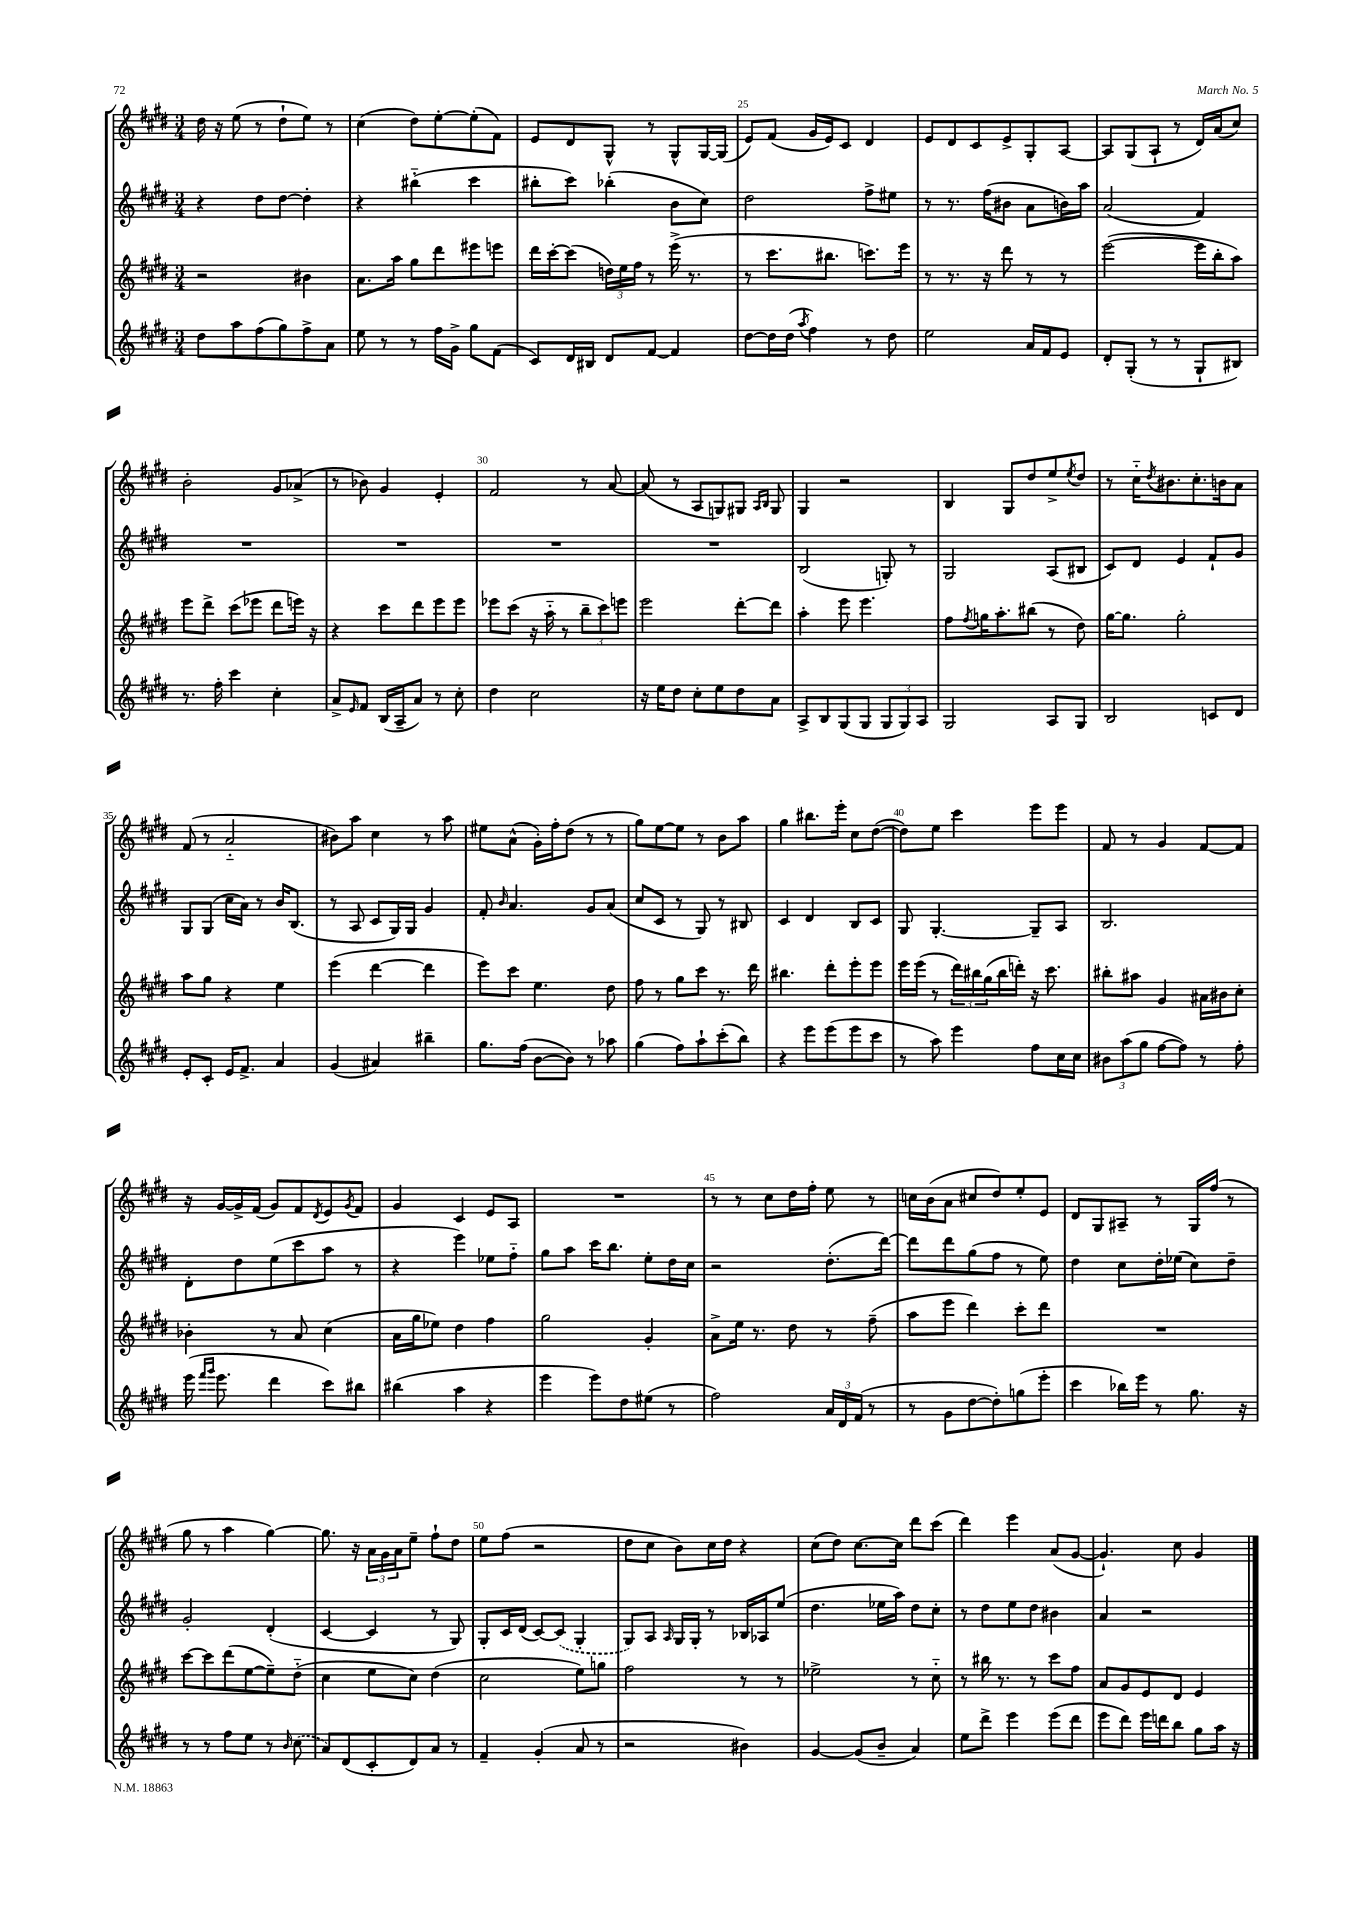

**kern	**kern	**kern	**kern
*staff4	*staff3	*staff2	*staff1
*clefG2	*clefG2	*clefG2	*clefG2
*k[f#c#g#d#]	*k[f#c#g#d#]	*k[f#c#g#d#]	*k[f#c#g#d#]
*M3/4	*M3/4	*M3/4	*M3/4
8dd#\L	2r	4r	16dd#\
.	.	.	16r
8aa\	.	.	(8ee\
(8ff#\	.	8dd#\L	8r
8gg#\)	.	[8dd#\J	8dd#`\L
8ff#^\	4b#\	4dd#'\]	8ee\J)
8a\J	.	.	8r
=	=	=	=
8ee\	8.a\L	4r	(4cc#\
8r	.	.	.
.	16aa\Jk	.	.
8r	8gg#\L	(4bb#'~\	8dd#\L)
16ff#\LL	8ddd#\	.	[8ee'\
16g#^\JJ	.	.	.
8gg#\L	8eee#\	4ccc#\	(8ee'\]
(8f#\J	8eee\J	.	8f#\J)
=	=	=	=
8c#/L)	16ddd#\LL	8bb#'\L	8e/L
.	[16ccc#'\J	.	.
16d#/L	(8ccc#\]J	8ccc#\J)	8d#/
16B#/JJ	.	.	.
8d#/L	24dd\LL)	(4bb-'\	8G#^^/J
.	24ee\	.	.
.	24ff#\JJ	.	.
[8f#/J	8r	.	8r
4f#/]	(16eee^\	8b\L	8G#^^/L
.	8.r	.	.
.	.	8cc#\J)	[16G#/L
.	.	.	(16G#/]JJ
=	=	=	=
[8dd#\L	8r	2dd#\	8e/L)
16dd#\]L	8.ccc#\L	.	(8f#/J
(16dd#\JJ	.	.	.
8qaa/	.	.	.
4ff#\)	.	.	16g#/LL
.	8.bb#\J	.	16e/J)
.	.	.	8c#/J
8r	8.ccc\L)	8ff#^\L	4d#/
8dd#\	.	8ee#\J	.
.	16eee\Jk	.	.
=	=	=	=
2ee\	8r	8r	8e/L
.	8.r	8.r	8d#/
.	.	.	8c#/
.	16r	(16ff#\LK	.
.	8ddd#\	8b#\J	8e^/
16a/LL	8r	8a\L	8G#'/
16f#/J	.	.	.
8e/J	8r	16b\L)	[8A/J
.	.	16aa\JJ	.
=	=	=	=
8d#'/L	([2eee\	(2a/	8A/]L
(8G#'/J	.	.	(8G#/
8r	.	.	8A`/J
8r	.	.	8r
8G#`/L	16eee\]LL	4f#/)	16d#/LL)
.	16bb'\J	.	(16a/J
8B#/J)	8aa\J)	.	8cc#/J)
=	=	=	=
8.r	8eee\L	2.r	2b'\
.	8ddd#^\J	.	.
16ff#'\	.	.	.
4ccc#\	(8ccc#\L	.	.
.	8eee-\J	.	.
4cc#'\	8ddd#\L	.	8g#/L
.	16eee\Jk)	.	(8a-^/J
.	16r	.	.
=	=	=	=
8a^/L	4r	2.r	8r
16qqe/	.	.	.
8f#/J	.	.	8b-\)
(16B/LL	8ccc#\L	.	4g#/
16A~/J	.	.	.
8a/J)	8ddd#\	.	.
8r	8eee\	.	4e'/
8cc#'\	8eee\J	.	.
=	=	=	=
4dd#\	8eee-\L	2.r	2f#/
.	(8ccc#\J	.	.
2cc#\	16r	.	.
.	16aa'~\	.	.
.	8r	.	.
.	12bb~\L	.	8r
.	12ccc#\)	.	.
.	.	.	[8a/
.	12eee\J	.	.
=	=	=	=
16r	2eee\	2.r	(8a/]
16ee\LK	.	.	.
8dd#\J	.	.	8r
8cc#'\L	.	.	8A/L
8ee\	.	.	8G/)
8dd#\	[8ddd#'\L	.	8G#/J
.	.	.	16qqA/LL
.	.	.	16qqB/JJ
8a\J	8ddd#\]J	.	8G#/
=	=	=	=
8A^/L	4aa'\	(2B/	4G#/
8B/	.	.	.
(8G#/	8eee\	.	2r
8G#/J	4.eee\	.	.
12G#/L	.	8G'/)	.
12G#/)	.	.	.
.	.	8r	.
12A/J	.	.	.
=	=	=	=
2G#/	8ff#\L	2G#/	4B/
.	8qff#/	.	.
.	16gg\K	.	.
.	8.aa'\	.	.
.	.	.	8G#/L
.	(8bb#\J	.	8dd#/
8A/L	8r	(8A/L	8ee^/
.	.	.	8qee/
8G#/J	8dd#\)	8B#/J	8dd#/J
=	=	=	=
2B/	[16gg#\LK	8c#/L)	8r
.	8.gg#\]J	.	.
.	.	8d#/J	16cc#'~\LK
.	.	.	8qdd#/
.	.	.	8.b#\
.	2gg#'\	4e/	.
.	.	.	8.cc#'\
8c/L	.	8f#`/L	.
.	.	.	16b\k
8d#/J	.	8g#/J	8a\J
=	=	=	=
8e'/L	8aa\L	8G#/L	(8f#/
8c#'/J	8gg#\J	(8G#/J	8r
16e/LK	4r	16cc#\LL	2a'~/
8.f#^/J	.	16a\JJ)	.
.	.	8r	.
4a/	4ee\	16b/LK	.
.	.	(8.B/J	.
=	=	=	=
(4g#/	(4eee\	8r	8b#\L)
.	.	8A/	8aa\J
4a#/)	[4ddd#\	8c#/L	4cc#\
.	.	16G#/L)	.
.	.	16G#/JJ	.
4bb#~\	4ddd#\]	4g#/	8r
.	.	.	8aa\
=	=	=	=
8.gg#\L	8eee\L)	8f#'/	8ee#\L
.	.	16qqb/	.
.	8ccc#\J	4.a/	(8a^^\J
(16ff#\Jk	.	.	.
[8b\L	4.ee\	.	16g#'\LL)
.	.	.	16ff#'\J
8b\]J)	.	.	(8dd#\J
8r	.	8g#/L	8r
8aa-\	8dd#\	(8a/J	8r
=	=	=	=
(4gg#\	8ff#\	8cc#/L	8gg#\L)
.	8r	8c#/J	[8ee\
8ff#\L)	8gg#\L	8r	8ee\]J
8aa`\	8ccc#\J	8G#/)	8r
(8ccc#'\	8.r	8r	8b\L
8bb\J)	.	8B#/	8aa\J
.	16ddd#\	.	.
=	=	=	=
4r	4.bb#\	4c#/	4gg#\
8eee\L	.	4d#/	8.bb#\L
(8eee\	8ddd#'\L	.	.
.	.	.	16eee'\Jk
8eee\	8eee'\	8B/L	8cc#\L
8ccc#\J	8eee\J	8c#/J	([8dd#\J
=	=	=	=
8r	16eee\LL	8G#/	8dd#\]L)
.	(16eee\JJ	.	.
8aa\)	8r	[4.G#'/	8ee\J
4eee\	24ddd#\LL)	.	4ccc#\
.	24bb#\	.	.
.	(24gg#\	.	.
.	16bb#\	.	.
.	16ddd'\JJ)	.	.
8ff#\L	16r	8G#~/]L	8eee\L
.	8.ccc#\	.	.
16cc#\L	.	8A/J	8eee\J
16cc#\JJ	.	.	.
=	=	=	=
12b#\L	8bb#'\L	2.B/	8f#/
(12aa\	.	.	.
.	8aa#\J	.	8r
12gg#\J	.	.	.
[8ff#\L	4g#/	.	4g#/
8ff#\]J)	.	.	.
8r	16a#\LL	.	[8f#/L
.	16b#\J	.	.
8ff#'\	8cc#'\J	.	8f#/]J
=	=	=	=
(16eee\	4b-'\	8d#'\L	16r
16qqfff#/LL	.	.	.
16qqggg#/JJ	.	.	.
8.eee\	.	.	[16g#/LL
.	.	8dd#\	16g#^/]
.	.	.	(16f#/JJ
4ddd#\	8r	(8ee\	8g#/L)
.	8a/	8ccc#\	8f#/
.	.	.	8qd#/
8ccc#\L)	(4cc#\	8aa\J	8e/
.	.	.	8qg#/
8bb#\J	.	8r	8f#/J
=	=	=	=
(4bb#\	16a\LL	4r	4g#/
.	16gg#\J	.	.
.	8ee-\J)	.	.
4aa\	4dd#\	4eee\)	4c#/
4r	4ff#\	8ee-\L	8e/L
.	.	8ff#'~\J	8A/J
=	=	=	=
4eee\	2gg#\	8gg#\L	2.r
.	.	8aa\J	.
8eee\L)	.	16ccc#\LK	.
.	.	8.bb\J	.
8dd#\	.	.	.
(8ee#\J	4g#'/	8ee'\L	.
8r	.	16dd#\L	.
.	.	16cc#\JJ	.
=	=	=	=
2ff#\)	8a^\L	2r	8r
.	16ee\Jk	.	8r
.	8.r	.	.
.	.	.	8cc#\L
.	8dd#\	.	16dd#\L
.	.	.	16ff#'\JJ
24a/LL	8r	(8.dd#'\L	8ee\
24d#/	.	.	.
(24f#/JJ	.	.	.
8r	(8ff#~\	.	8r
.	.	[16ddd#\Jk)	.
=	=	=	=
8r	8aa\L	8ddd#\]L	16cc\LL
.	.	.	(16b\J
8g#\L	8eee\J	8ddd#\	8a\J
[8dd#\	4ddd#\)	(8gg#\	8cc#/L
8dd#'\])	.	8ff#\J	8dd#/)
(8gg\	8ccc#'\L	8r	8ee'/
8eee'\J	8ddd#\J	8ee\)	8e/J
=	=	=	=
4ccc#\	2.r	4dd#\	8d#/L
.	.	.	8G#/
16bb-\LL)	.	8cc#\L	8A#~/J
16eee\JJ	.	.	.
8r	.	16dd#'\L	8r
.	.	(16ee-\JJ	.
8.gg#\	.	8cc#\L)	16G#/LL
.	.	.	(16ff#/JJ
.	.	8dd#~\J	8r
16r	.	.	.
=	=	=	=
8r	[8ccc#\L	2g#'/	8gg#\
8r	8ccc#\]	.	8r
8ff#\L	(8ddd#\	.	4aa\
8ee\J	[8ee\	.	.
8r	8ee~\])	(4d#'/	[4gg#\)
16qqb/	.	.	.
(8cc#\	(8dd#'~\J	.	.
=	=	=	=
8a/L)	4cc#\	[4c#/	8.gg#\]
(8d#/	.	.	.
.	.	.	16r
8c#'/	8ee\L	4c#/]	24a\LL
.	.	.	24g#\
.	.	.	24a\J
8d#/)	8cc#\J)	.	8ee~\J
8a/J	(4dd#\	8r	8ff#`\L
8r	.	8G#/)	8dd#\J
=	=	=	=
4f#~/	2cc#\	8G#'/L	8ee\L
.	.	16c#/L	(8ff#\J
.	.	(16d#/JJ	.
(4g#'/	.	[8c#/L)	2r
.	.	(8c#/]J	.
8a/	8ee\L)	4G#'/	.
8r	8gg\J	.	.
=	=	=	=
2r	2ff#\	8G#/L)	8dd#\L
.	.	8A/J	8cc#\J
.	.	16qqA/	.
.	.	16G#/LL	8b\L)
.	.	16G#'/JJ	.
.	.	8r	16cc#\L
.	.	.	16dd#\JJ
4b#\)	8r	16B-/LL	4r
.	.	16A-/J	.
.	8r	(8ee/J	.
=	=	=	=
[4g#/	2ee-^\	4.dd#\	(8cc#\L
.	.	.	8dd#\J)
(8g#/]L	.	.	[8.cc#\L
8b~/J	.	16ee-\LL	.
.	.	16aa\JJ)	16cc#\]Jk
4a/)	8r	8dd#\L	8ddd#\L
.	8cc#'~\	8cc#'\J	(8ccc#\J
=	=	=	=
8ee\L	8r	8r	4ddd#\)
8ddd#^\J	16bb#\	8dd#\L	.
.	8.r	.	.
4eee\	.	8ee\	4eee\
.	8r	8dd#\J	.
(8eee\L	8ccc#\L	4b#\	(8a/L
8ddd#\J	8ff#\J	.	[8g#/J
=	=	=	=
8eee\L	8a/L	4a/	4.g#`/])
8ddd#\J)	8g#/	.	.
16eee\LL	8e/	2r	.
16ddd\J	.	.	.
8bb\J	8d#/J	.	8cc#\
8gg#\L	4e/	.	4g#/
16aa\Jk	.	.	.
16r	.	.	.
==	==	==	==
*-	*-	*-	*-
